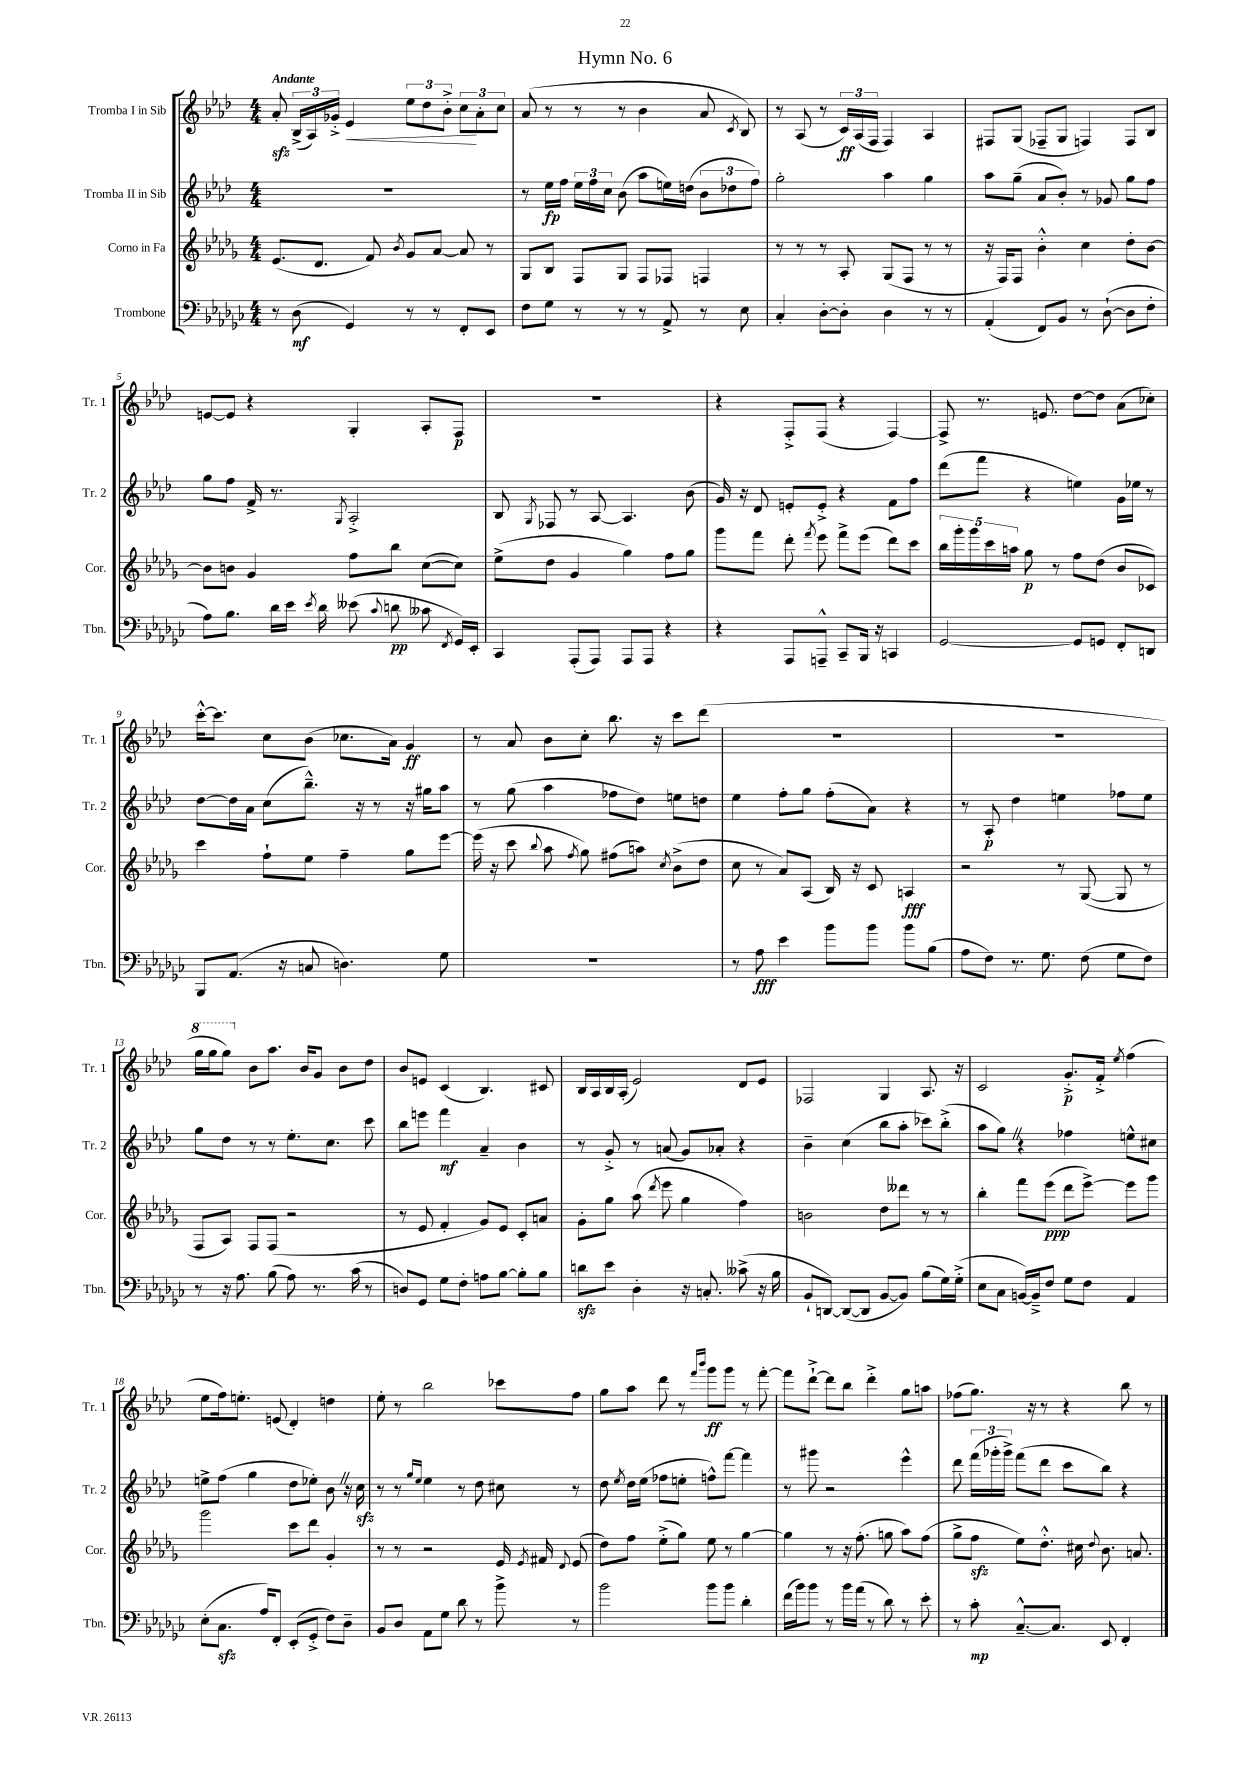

**kern	**dynam	**kern	**dynam	**kern	**dynam	**kern	**dynam
*part4	*part4	*part3	*part3	*part2	*part2	*part1	*part1
*staff4	*staff4	*staff3	*staff3	*staff2	*staff2	*staff1	*staff1
*I"Trombone	*	*I"Corno in Fa	*	*I"Tromba II in Sib	*	*I"Tromba I in Sib	*
*I'Tbn.	*	*I'Cor.	*	*I'Tr. 2	*	*I'Tr. 1	*
*clefF4	*	*clefG2	*	*clefG2	*	*clefG2	*
*k[b-e-a-d-g-c-]	*	*k[b-e-a-d-g-]	*	*k[b-e-a-d-]	*	*k[b-e-a-d-]	*
*M4/4	*	*M4/4	*	*M4/4	*	*M4/4	*
=1	=1	=1	=1	=1	=1	=1	=1
!	!	!	!	!	!	!LO:TX:a:B:t=Andante	!
8r	.	(8.e-/L	.	1r	.	8a-zz'/	.
(8D-\	mf	.	.	.	.	(24B-^/LL	.
.	.	.	.	.	.	24A-/)	.
.	.	8.d-/J	.	.	.	.	.
.	.	.	.	.	.	24g-X'^/JJ	.
!	!	!	!	!	!	!	!LO:HP:b
4GG-/)	.	.	.	.	.	4e-/	<
.	.	8f/)	.	.	.	.	.
.	.	8qb-/	.	.	.	.	.
8r	.	8g-/L	.	.	.	12ee-\L	.
.	.	.	.	.	.	12dd-\	.
8r	.	[8a-/J	.	.	.	.	.
.	.	.	.	.	.	12b-'^\J	.
8FF'/L	.	8a-/]	.	.	.	12cc\L	.
.	.	.	.	.	.	12a-'\	[
8EE-/J	.	8r	.	.	.	.	.
.	.	.	.	.	.	12cc\J	.
=2	=2	=2	=2	=2	=2	=2	=2
8F\L	.	8G-/L	.	8r	.	(8a-/	.
8G-\J	.	8B-/J	.	16ee-\LL	fp	8r	.
.	.	.	.	16ff\JJ	.	.	.
8r	.	8F/L	.	24ee-\LL	.	8r	.
.	.	.	.	24ff\	.	.	.
.	.	.	.	24cc\JJ	.	.	.
8r	.	8G-/J	.	(8b-\	.	8r	.
8r	.	8F/L	.	8aa-\L	.	4b-\	.
8AA-^/	.	8F-X/J	.	16een\L)	.	.	.
.	.	.	.	(16ddn\JJ	.	.	.
8r	.	4Fn/	.	12b-\L	.	8a-/	.
.	.	.	.	12dd-X\	.	.	.
.	.	.	.	.	.	8qc/	.
8E-\	.	.	.	.	.	8B-/)	.
.	.	.	.	12ff\J)	.	.	.
=3	=3	=3	=3	=3	=3	=3	=3
4C-'/	.	8r	.	2gg'\	.	8r	.
.	.	8r	.	.	.	(8A-/	.
[8D-'\L	.	8r	.	.	.	8r	.
8D-'\J]	.	8A-'/	.	.	.	24c/LL)	ff
.	.	.	.	.	.	(24A-/	.
.	.	.	.	.	.	24F/JJ	.
4D-\	.	(8G-/L	.	4aa-\	.	4F/)	.
.	.	8F/J	.	.	.	.	.
8r	.	8r	.	4gg\	.	4A-/	.
8r	.	8r	.	.	.	.	.
=4	=4	=4	=4	=4	=4	=4	=4
(4AA-'/	.	16r	.	8aa-\L	.	8F#X/L	.
.	.	16F/KL)	.	.	.	.	.
.	.	8F/J	.	(8gg~\J	.	(8G/J	.
8FF/L)	.	4b-'^^\	.	8a-/L	.	8F-X~/L	.
8BB-/J	.	.	.	8b-'/J)	.	8G/J	.
8r	.	4cc\	.	8r	.	4Fn/)	.
([8D-`\	.	.	.	8g-X/	.	.	.
8D-\L]	.	8dd-'\L	.	8gg\L	.	8F/L	.
8F'\J	.	[8b-\J	.	8ff\J	.	8B-/J	.
!!LO:LB:g=z
=5	=5	=5	=5	=5	=5	=5	=5
8A-\L)	.	8b-\L]	.	8gg\L	.	[8en/L	.
8.B-\J	.	8bn\J	.	8ff\J	.	8e/J]	.
.	.	4g-/	.	16f^/	.	4r	.
16d-\LL	.	.	.	8.r	.	.	.
16e-\JJ	.	.	.	.	.	.	.
8qe-/	.	.	.	.	.	.	.
16d-\	.	.	.	.	.	.	.
.	.	.	.	8qG/	.	.	.
(8e--X\	.	8ff\L	.	2A-'^/	.	4G'/	.
8qqc-/	.	.	.	.	.	.	.
8dn\	pp	8bb-\J	.	.	.	.	.
8c--X\	.	([8cc\L	.	.	.	8A-'/L	.
8qFF/	.	.	.	.	.	.	.
16GG-/LL)	.	8cc\J])	.	.	.	8F/J	p
16EE-'/JJ	.	.	.	.	.	.	.
=6	=6	=6	=6	=6	=6	=6	=6
4CC-/	.	(8ee-^\L	.	8B-/	.	1r	.
.	.	.	.	8qG/	.	.	.
.	.	8dd-\J	.	8F-X/	.	.	.
(8AAA-'/L	.	4g-/	.	8r	.	.	.
8AAA-/J)	.	.	.	[8A-/	.	.	.
8AAA-/L	.	4gg-\)	.	4.A-/]	.	.	.
8AAA-/J	.	.	.	.	.	.	.
4r	.	8ff\L	.	.	.	.	.
.	.	8gg-\J	.	(8b-\	.	.	.
=7	=7	=7	=7	=7	=7	=7	=7
4r	.	8ggg-\L	.	16g/)	.	4r	.
.	.	.	.	16r	.	.	.
.	.	8fff\J	.	8d-/	.	.	.
8AAA-/L	.	8ddd-'\	.	8en'/L	.	8F'^/L	.
.	.	8qfff/	.	.	.	.	.
8AAAn~^^/J	.	8eee-\	.	8e'^/J	.	(8F/J	.
8CC-~/L	.	8fff^\L	.	4r	.	4r	.
16BBB-/Jk	.	(8eee-\J	.	.	.	.	.
16r	.	.	.	.	.	.	.
4CCn/	.	8ddd-\L)	.	8f\L	.	[4F/)	.
.	.	8ccc\J	.	8ff\J	.	.	.
=8	=8	=8	=8	=8	=8	=8	=8
[2GG-/	.	20bb-\LL	.	(8ddd-\L	.	8F^/]	.
.	.	20ggg-'\	.	.	.	.	.
.	.	20ggg-\	.	.	.	.	.
.	.	.	.	8fff\J	.	8.r	.
.	.	20ccc\	.	.	.	.	.
.	.	20aan\JJ	.	.	.	.	.
.	.	8gg-\	p	4r	.	.	.
.	.	.	.	.	.	8.en/	.
.	.	8r	.	.	.	.	.
8GG-/L]	.	8ff\L	.	4een\)	.	[8dd-\L	.
8GGn/J	.	(8dd-\J	.	.	.	8dd-\J]	.
8FF'/L	.	8b-/L	.	16g\LL	.	(8a-\L	.
.	.	.	.	16ee-X\JJ	.	.	.
8DDn/J	.	8c-X/J)	.	8r	.	8cc-X'\J)	.
!!LO:LB:g=z
=9	=9	=9	=9	=9	=9	=9	=9
8BBB-/L	.	4ccc\	.	[8dd-\L	.	[16ccc'^^\KL	.
.	.	.	.	.	.	8.ccc\J]	.
(8.AA-/J	.	.	.	16dd-\L]	.	.	.
.	.	.	.	16a-\JJ	.	.	.
.	.	8ff`\L	.	(8cc\L	.	8cc\L	.
16r	.	.	.	.	.	.	.
8Cn/	.	8ee-\J	.	8.bb-~^^\J)	.	(8b-\J	.
4.Dn\)	.	4ff~\	.	.	.	8.cc-X\L	.
.	.	.	.	16r	.	.	.
.	.	.	.	8r	.	.	.
.	.	.	.	.	.	16a-\Jk)	.
.	.	8gg-\L	.	16r	.	4g/	ff
.	.	.	.	16gg#X\KL	.	.	.
8G-\	.	[8eee-\J	.	8aa-\J	.	.	.
=10	=10	=10	=10	=10	=10	=10	=10
1r	.	(16eee-\]	.	8r	.	8r	.
.	.	16r	.	.	.	.	.
.	.	8ccc\	.	(8gg\	.	8a-/	.
.	.	8qqbb-/	.	.	.	.	.
.	.	8aa-\	.	4aa-\	.	8b-\L	.
.	.	8qff/	.	.	.	.	.
.	.	8gg-\)	.	.	.	8cc'\J	.
.	.	(8ff#X\L	.	8ff-X\L	.	8.bb-\	.
.	.	8aan\J)	.	8dd-\J)	.	.	.
.	.	.	.	.	.	16r	.
.	.	8qcc/	.	.	.	.	.
.	.	(8b-^\L	.	8een\L	.	8ccc\L	.
.	.	8dd-\J	.	8ddn\J	.	(8ddd-\J	.
=11	=11	=11	=11	=11	=11	=11	=11
8r	.	8cc\	.	4ee-\	.	1r	.
8A-\	fff	8r	.	.	.	.	.
4e-\	.	8a-/L)	.	8ff'\L	.	.	.
.	.	(8A-/J	.	8gg\J	.	.	.
8b-\L	.	16B-/)	.	(8ff'\L	.	.	.
.	.	16r	.	.	.	.	.
8b-\J	.	8c/	.	8a-\J)	.	.	.
8b-\L	.	4An/	fff	4r	.	.	.
(8B-\J	.	.	.	.	.	.	.
=12	=12	=12	=12	=12	=12	=12	=12
8A-\L	.	2r	.	8r	.	1r	.
8F\J)	.	.	.	8A-'/	p	.	.
8.r	.	.	.	4dd-\	.	.	.
8.G-\	.	.	.	.	.	.	.
.	.	8r	.	4een\	.	.	.
(8F\	.	([8G-/	.	.	.	.	.
8G-\L	.	8G-/]	.	8ff-X\L	.	.	.
8F\J)	.	8r	.	8ee\J	.	.	.
!!LO:LB:g=z
=13	=13	=13	=13	=13	=13	=13	=13
*	*	*	*	*	*	*8va	*
8r	.	8F/L	.	8gg\L	.	16ggg\LL	.
.	.	.	.	.	.	16ggg\J	.
16r	.	8A-/J)	.	8dd-\J	.	8ggg\J)	.
8.A-\	.	.	.	.	.	.	.
*	*	*	*	*	*	*X8va	*
.	.	8F/L	.	8r	.	8b-\L	.
(8B-\	.	(8F/J	.	8r	.	8.aa-\J	.
8A-\)	.	2r	.	8.ee-'\L	.	.	.
.	.	.	.	.	.	16b-/KL	.
8.r	.	.	.	.	.	8g/J	.
.	.	.	.	8.cc\J	.	.	.
.	.	.	.	.	.	8b-\L	.
(16c-\	.	.	.	.	.	.	.
8r	.	.	.	8ccc\	.	8dd-\J	.
=14	=14	=14	=14	=14	=14	=14	=14
8Dn/L)	.	8r	.	8bb-\L	.	8b-/L	.
8GG-/J	.	8e-/	.	8eeen\J	.	8en/J	.
8G-\L	.	4f'/	.	4fff\	mf	(4c/	.
8F'\J	.	.	.	.	.	.	.
8An\L	.	8g-/L)	.	4a-~/	.	4.B-/)	.
[8B-\J	.	8e-/J	.	.	.	.	.
8B-'\L]	.	8c'/L	.	4b-\	.	.	.
8B-\J	.	8an/J	.	.	.	8c#X/	.
=15	=15	=15	=15	=15	=15	=15	=15
8dnzz\L	.	8g-'\L	.	8r	.	16B-/LL	.
.	.	.	.	.	.	16A-/	.
8e-\J	.	8gg-\J	.	8g'^/	.	16B-/	.
.	.	.	.	.	.	(16A-'/JJ	.
4D-'\	.	(8aa-\	.	8r	.	2e-/)	.
.	.	8qddd-/	.	.	.	.	.
.	.	8eee-\	.	(8an/	.	.	.
16r	.	4gg-\	.	8g/L)	.	.	.
8.Cn'/	.	.	.	.	.	.	.
.	.	.	.	8a-X'/J	.	.	.
(8c--X^\	.	4ff\)	.	4r	.	8d-/L	.
16r	.	.	.	.	.	8e-/J	.
16B-\	.	.	.	.	.	.	.
=16	=16	=16	=16	=16	=16	=16	=16
8BB-`/L	.	2bn\	.	4b-~\	.	2F-X/	.
[8DDn/J)	.	.	.	.	.	.	.
(8DD/L_	.	.	.	(4cc\	.	.	.
8DD/J]	.	.	.	.	.	.	.
[8BB-/L	.	8dd-\L	.	8bb-\L	.	4G/	.
8BB-/J])	.	8ddd--X\J	.	8aa-'\J	.	.	.
(8B-\L	.	8r	.	8ccc-X\L)	.	8.A-/	.
16G-\L)	.	8r	.	(8bb-'^\J	.	.	.
(16G-'^\JJ	.	.	.	.	.	16r	.
=17	=17	=17	=17	=17	=17	=17	=17
8E-\L	.	4bb-'\	.	8aa-\L	.	2c/	.
8C-\J	.	.	.	8ggZ\J)	.	.	.
[16BBn/LL)	.	8fff\L	.	4r	.	.	.
16BB~^/J]	.	.	.	.	.	.	.
8F/J	.	(8eee-\J	ppp	.	.	.	.
8G-\L	.	8ddd-\L	.	4ff-X\	.	8.g'^/L	p
8F\J	.	[8eee-^\J)	.	.	.	.	.
.	.	.	.	.	.	16f'^/Jk	.
.	.	.	.	.	.	8qee-/	.
4AA-/	.	8eee-\L]	.	8een^^\L	.	(4ff\	.
.	.	8ggg-\J	.	8cc#X\J	.	.	.
!!LO:LB:g=z
=18	=18	=18	=18	=18	=18	=18	=18
(8E-'\L	.	2ggg-\	.	8een^\L	.	8ee-\L	.
8.C-zz\J	.	.	.	(8ff\J	.	16ff\k)	.
.	.	.	.	.	.	8.een'\J	.
.	.	.	.	4gg\	.	.	.
16A-/KL)	.	.	.	.	.	.	.
8FF'/J	.	.	.	.	.	(8en/	.
(8EE-'/L	.	8ccc\L	.	8dd-\L	.	4d-'/)	.
8GG-'^/J	.	8ddd-\J	.	8ee-X'\J)	.	.	.
8F\L)	.	4g-'/	.	8b-Z\	.	4ddn\	.
8D-~\J	.	.	.	16r	.	.	.
.	.	.	.	16cczz\	.	.	.
=19	=19	=19	=19	=19	=19	=19	=19
8BB-/L	.	8r	.	8r	.	8ee-'\	.
8D-/J	.	8r	.	8r	.	8r	.
.	.	.	.	16qqgg/LL	.	.	.
.	.	.	.	16qqee-/JJ	.	.	.
8AA-\L	.	2r	.	4ee-\	.	2bb-\	.
8G-\J	.	.	.	.	.	.	.
8d-\	.	.	.	8r	.	.	.
8r	.	.	.	8dd-\	.	.	.
8b-^\	.	16e-/	.	8cc#X\	.	8ccc-X\L	.
.	.	8qe-/	.	.	.	.	.
.	.	16f#X/	.	.	.	.	.
.	.	8qqd-/	.	.	.	.	.
8r	.	(8e-/	.	8r	.	8ff\J	.
=20	=20	=20	=20	=20	=20	=20	=20
2b-\	.	8dd-\L)	.	8dd-\	.	8gg\L	.
.	.	.	.	8qee-/	.	.	.
.	.	8ff\J	.	16dd-\LL	.	8aa-\J	.
.	.	.	.	(16ee-\JJ	.	.	.
.	.	(8ee-'^\L	.	8ff-X\L	.	8ddd-\	.
.	.	8gg-\J)	.	8een'\J	.	8r	.
.	.	.	.	.	.	16qqfff/LL	.
.	.	.	.	.	.	16qqbbb-/JJ	.
8b-\L	.	8ee-\	.	8ffn^^\L)	.	8ggg\L	ff
8b-\J	.	8r	.	[8fff\J	.	8ggg\J	.
4d-'\	.	[4gg-\	.	4fff\]	.	8r	.
.	.	.	.	.	.	[8fff'\	.
=21	=21	=21	=21	=21	=21	=21	=21
(16f\LL	.	4gg-\]	.	8r	.	8fff\L]	.
16b-\J)	.	.	.	.	.	.	.
8b-\J	.	.	.	8ggg#X\	.	[8ddd-`^\J	.
8r	.	8r	.	2r	.	8ddd-\L]	.
16b-\LL	.	16r	.	.	.	8bb-\J	.
(16a-\JJ	.	(8.ff'\	.	.	.	.	.
8r	.	.	.	.	.	4ddd-'^\	.
8d-\)	.	8ggn\	.	.	.	.	.
8r	.	8aa-\L)	.	4eee-^^\	.	8gg\L	.
8e-'\	.	(8ff\J	.	.	.	8aan\J	.
=22	=22	=22	=22	=22	=22	=22	=22
8r	.	8gg-^\L	.	8ddd-\	.	(8ff-X\L	.
8c-'\	mp	8ffzz\J	.	(24fff\LL	.	8.gg\J)	.
.	.	.	.	24ggg-X'\	.	.	.
.	.	.	.	24ggg-^\JJ)	.	.	.
[8.C-~^^/L	.	8ee-\L)	.	(8fff\L	.	.	.
.	.	.	.	.	.	16r	.
.	.	8.dd-'^^\J	.	8ddd-\J	.	8r	.
8.C-/J]	.	.	.	.	.	.	.
.	.	.	.	8ccc\L	.	4r	.
.	.	16cc#X\	.	.	.	.	.
.	.	8qqdd-/	.	.	.	.	.
8EE-/	.	8.b-\	.	8bb-\J)	.	.	.
4FF'/	.	.	.	4r	.	8bb-\	.
.	.	8.an/	.	.	.	.	.
.	.	.	.	.	.	8r	.
==	==	==	==	==	==	==	==
*-	*-	*-	*-	*-	*-	*-	*-
